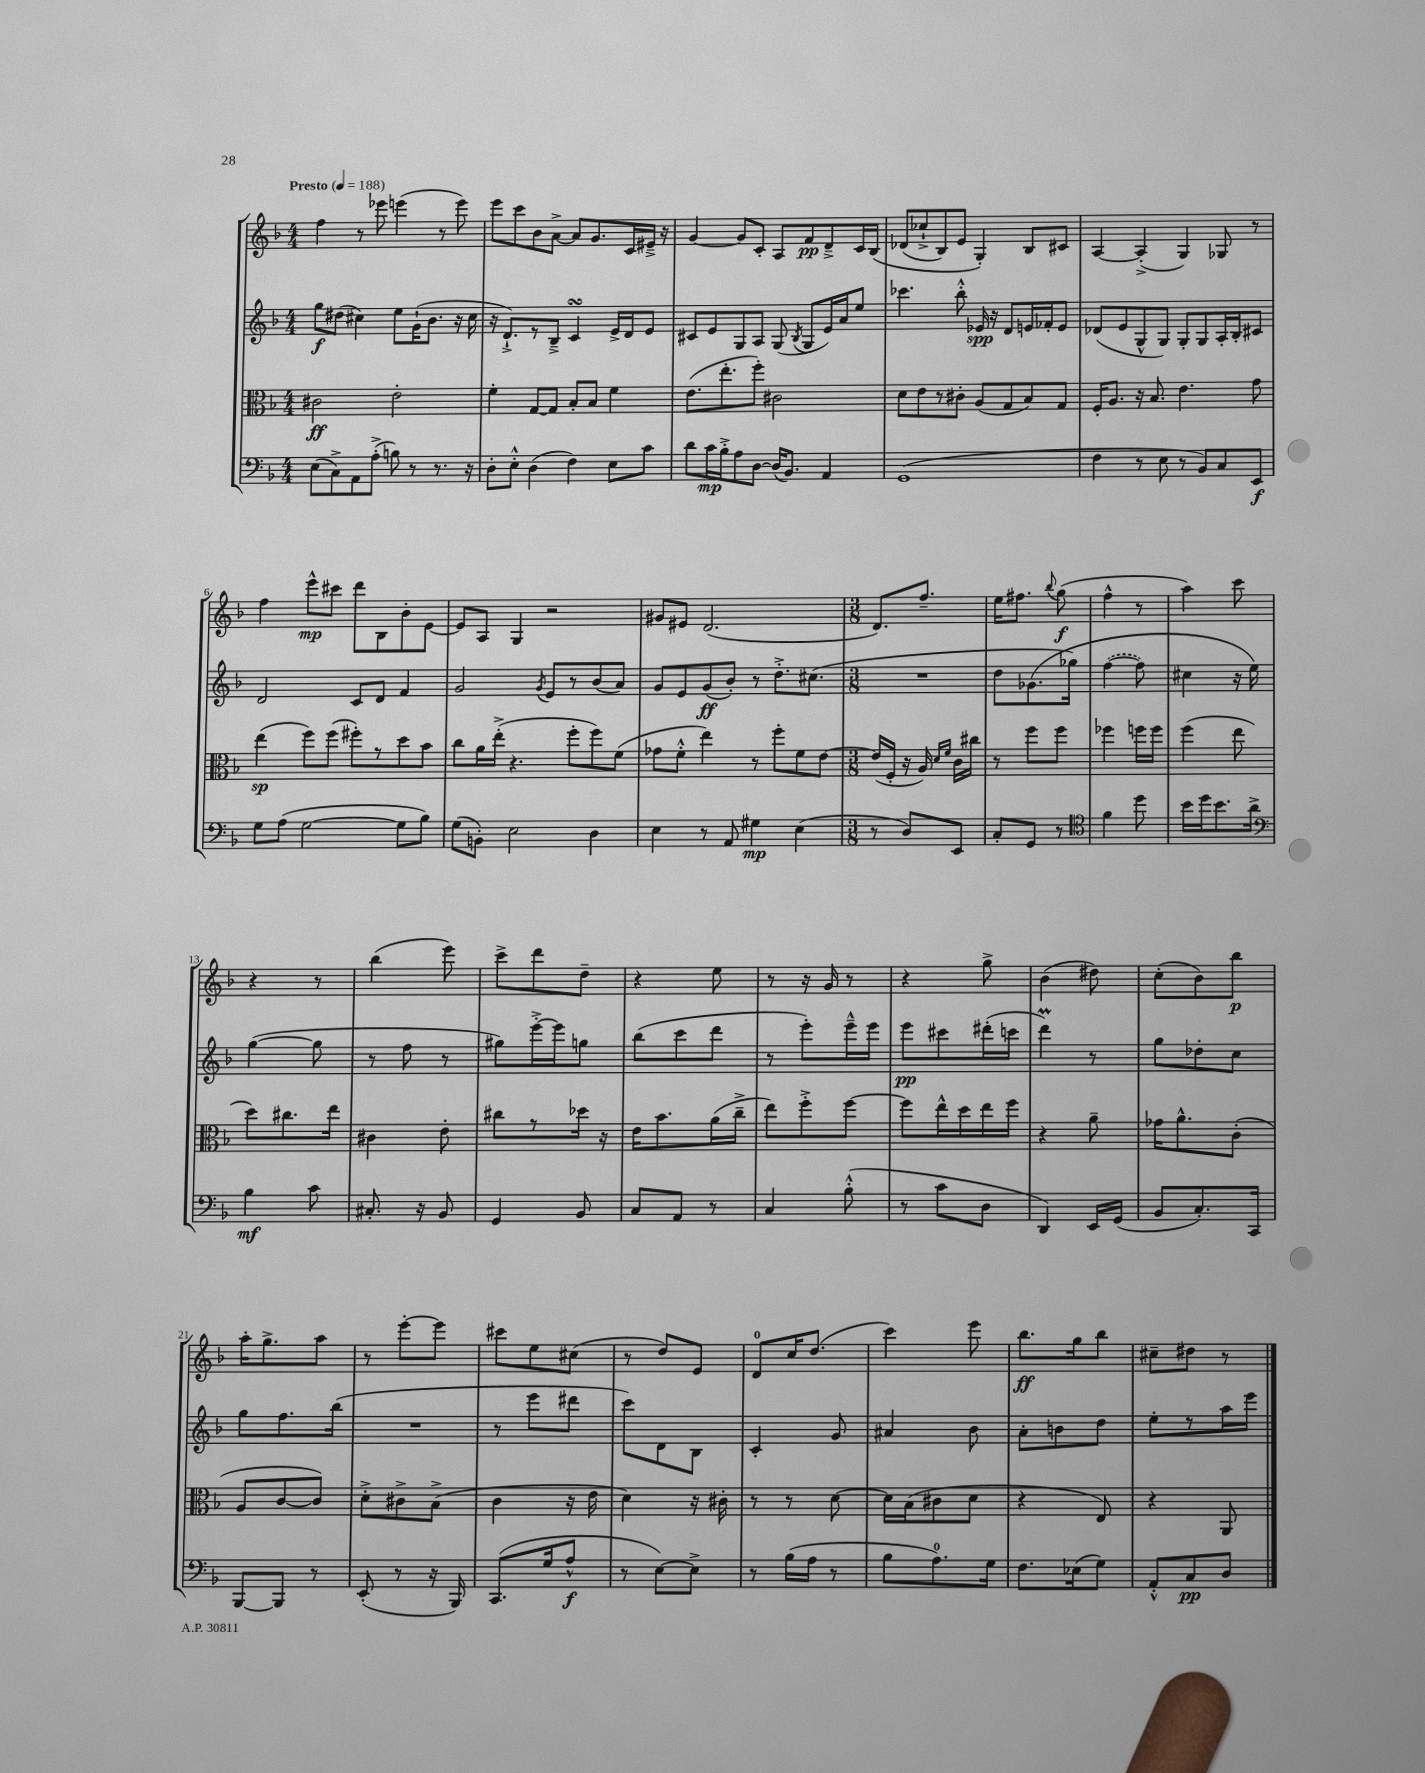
<<
\new StaffGroup <<
\new Staff = "s0" {
    \clef treble \key f \major \numericTimeSignature \time 4/4 \tempo "Presto" 4 = 188
    \autoBeamOff f''4 r8 ees'''8 e'''4( r8 e'''8) |
    e'''8[ c'''8 bes'8 a'8]~-> a'8[ g'8. c'16 eis'16]---> r16 |
    g'4~ g'8[ c'8]-. a8[ f'8\pp d'8---> c'16 bes16]\( |
    des'8[( ces''8-!-> bes8) e'8] g4-.\) bes8[ cis'8] |
    a4~ a4-.->( g4) ges8 r8 |
    f''4 e'''8[-^\mp cis'''8] d'''8[ bes8 bes'8-. e'8]~ |
    e'8[ a8] g4 r2 |
    gis'8[ eis'8] d'2.( |
    \numericTimeSignature \time 3/8 d'8.[) f''8.]-- |
    e''16[ fis''8.] \appoggiatura { bes''8 } g''8\f( |
    f''4-^ r8 |
    a''4) c'''8 |
    r4 r8 |
    bes''4( e'''8) |
    c'''8[-> d'''8 d''8]-- |
    r4 e''8 |
    r8 r16 g'16 r8 |
    r4 g''8-> |
    bes'4( dis''8) |
    c''8[-.( bes'8) bes''8]\p |
    a''16[-. g''8.-> a''8] |
    r8 e'''8[~-. e'''8] |
    cis'''8[ e''8 cis''8]( |
    r8 d''8[) e'8] |
    d'8[-0 c''16 d''8.]( |
    c'''4) e'''8 |
    bes''8.[\ff g''16 bes''8] |
    cis''8[-- dis''8] r8 \bar "|." |
}
\new Staff = "s1" {
    \clef treble \key f \major \numericTimeSignature \time 4/4
    \autoBeamOff g''8[\f dis''8]( cis''4) e''8[ g'16-!( bes'8.] r16 cis''16 |
    r16 d'8.[-!->) r8 bes8]---> c'4\turn e'16[-> d'16 e'8] |
    cis'8[ e'8 g8 a8] g8( \acciaccatura { bes8 } g8[ e'16) a'16 e''8] |
    ces'''4. bes''8-.-^ ees'16\spp r16 d'8[ e'16 fes'16-. e'8] |
    des'8[( e'8 g8-^ g8]) g8[-. g8 a16-. bes16-. cis'8] |
    d'2 c'8[ d'8] f'4 |
    g'2 \acciaccatura { g'8 } e'8[ r8 bes'8( a'8]) |
    g'8[ e'8 g'8\ff( bes'8]-.) r8 d''8.[-.-> cis''8.]( |
    \numericTimeSignature \time 3/8 R4. |
    d''8[ ges'8.\( ges''16]) |
    \once \slurDashed f''4~( f''8) |
    cis''4 r16 e''16\) |
    g''4~( g''8 |
    r8 f''8 r8 |
    gis''8[) e'''16~-.-> e'''16 g''8] |
    bes''8[( c'''8 d'''8] |
    r8 e'''8[-.) e'''16---^ e'''16] |
    e'''8[\pp cis'''8 dis'''16-.( c'''16] |
    d'''4\prall) r8 |
    g''8[ des''8-. c''8] |
    g''8[ f''8. bes''16]( |
    R4. |
    r8 e'''8[ dis'''8] |
    c'''8[) d'8 bes8] |
    c'4-. g'8 |
    ais'4 bes'8 |
    a'8[-. b'8 d''8] |
    e''8[-. r8 a''16 e'''16] \bar "|." |
}
\new Staff = "s2" {
    \clef alto \key f \major \numericTimeSignature \time 4/4
    \autoBeamOff cis'2\ff e'2-. |
    f'4-. g8[~ g8] bes8[-. bes8] f'4 |
    e'8.[( e''8.-. f''8]-.) cis'2 |
    d'8[ e'8 r8 cis'8]-. a8[( g8 bes8) g8] |
    f16[-. a8.] r16 bes8. e'4. g'8 |
    e''4\sp( f''8[) f''8]( fis''8[-.) r8 d''8 bes'8] |
    c''8[ a'16 e''16]-.->( r4. f''8[-. f''8) f'8]( |
    ges'8[ f'8]-.-^ e''4) r8 f''8[-. f'8 e'8]~ |
    \numericTimeSignature \time 3/8 e'16[( f16]-. r16 a16) \grace { d'16[ f'16] } c'16[ cis''16] |
    r8 f''8[ f''8] |
    fes''4 f''16[ f''16] |
    f''4( e''8 |
    d''8[) cis''8. e''16] |
    cis'4 e'8-. |
    cis''8[ r8 des''16] r16 |
    e'16[ bes'8. a'16( c''16]---> |
    e''8[) f''8-.-> f''8]~ |
    f''8[ e''16-^ d''16 e''16 f''16] |
    r4 a'8-- |
    ges'16[ a'8.-^ c'8]-.( |
    a8[ c'8~ c'8]) |
    d'8[-.-> cis'8-> bes8]->( |
    c'4 r16 e'16 |
    d'4) r16 cis'16-. |
    r8 r8 d'8~ |
    d'16[ bes16( cis'8 d'8] |
    r4 e8) |
    r4 a,8 \bar "|." |
}
\new Staff = "s3" {
    \clef bass \key f \major \numericTimeSignature \time 4/4
    \autoBeamOff e8[( c8->) a,8 a8]-.->( b8) r8 r8. r16 |
    d8[-. e8]-.-^ d4( f4) e8[ c'8] |
    d'8[ c'16\mp bes16-.-> a8 d8]~ d16[( bes,8.]) a,4 |
    g,1( |
    f4 r8 e8 r8 bes,8[) c8 e,8]\f |
    g8[ a8]( g2~ g8[ bes8]) |
    g8[( b,8]-.) e2 d4 |
    e4 r8 a,8 gis4\mp e4( |
    \numericTimeSignature \time 3/8 r8 d8[) e,8] |
    c8[-. g,8] r8 |
    \clef tenor f'4 d''8 |
    bes'16[ d''16 bes'8. a'16]-> |
    \clef bass bes4\mf c'8 |
    cis8.-. r16 bes,8 |
    g,4 bes,8 |
    c8[ a,8] r8 |
    c4 bes8-.-^( |
    r8 c'8[ d8] |
    d,4) e,16[ g,16]( |
    bes,8[ c8.-.) c,16] |
    bes,,8[~ bes,,8] r8 |
    e,8-.( r8 r16 bes,,16) |
    c,8.[( g16 a8]-^\f |
    r8 e8[~) e8]-> |
    r8 bes16[( a16] r8 |
    bes8[ a8.-0) g16] |
    f8.[ ees16( g8]) |
    a,8[-.-^ c8\pp d8] \bar "|." |
}
>>
>>
